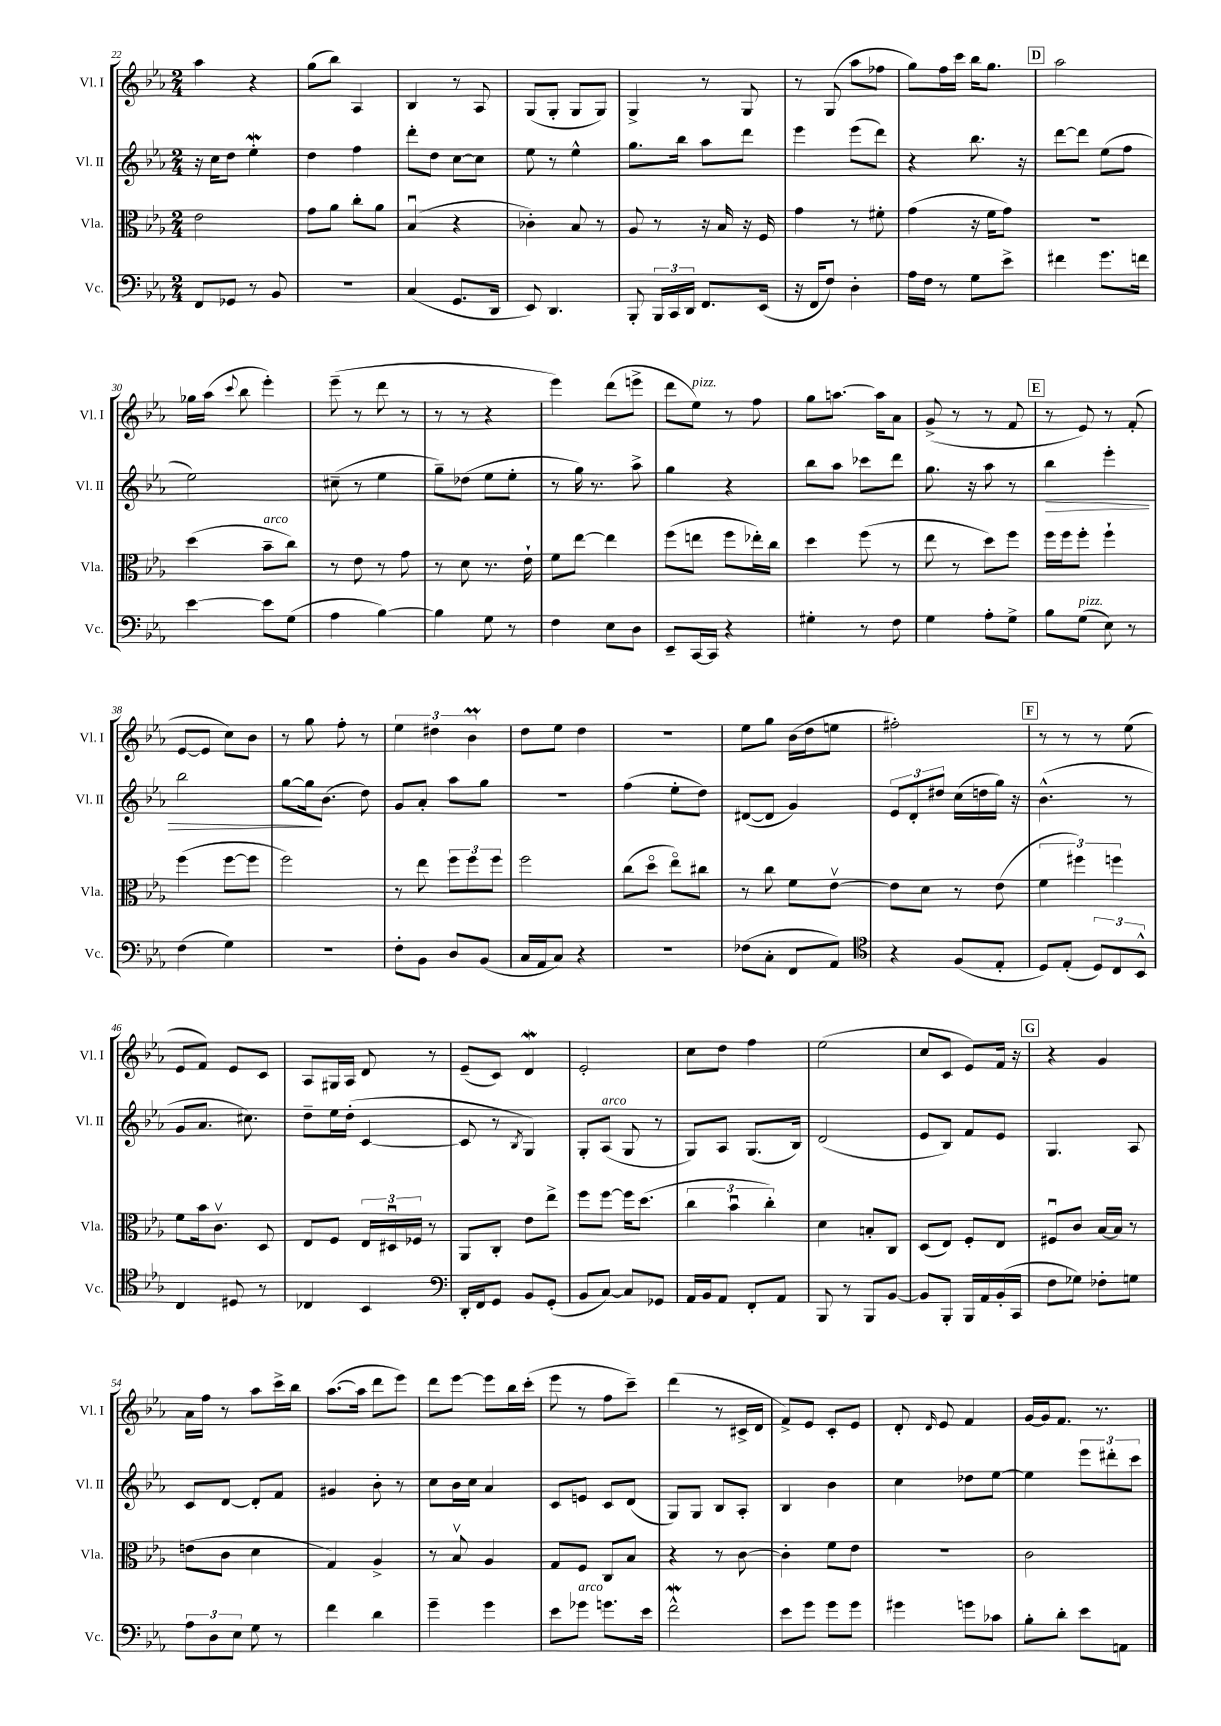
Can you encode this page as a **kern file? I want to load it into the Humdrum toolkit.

**kern	**kern	**kern	**dynam	**kern
*part4	*part3	*part2	*part2	*part1
*staff4	*staff3	*staff2	*staff2	*staff1
*I"Vc.	*I"Vla.	*I"Vl. II	*	*I"Vl. I
*I'Vc.	*I'Vla.	*I'Vl. II	*	*I'Vl. I
*clefF4	*clefC3	*clefG2	*	*clefG2
*k[b-e-a-]	*k[b-e-a-]	*k[b-e-a-]	*	*k[b-e-a-]
*M2/4	*M2/4	*M2/4	*	*M2/4
=22	=22	=22	=22	=22
8FF/L	2e-\	16r	.	4aa-\
.	.	16cc\KL	.	.
8GG-X/J	.	8dd\J	.	.
8r	.	4ee-w'\	.	4r
8BB-/	.	.	.	.
=23	=23	=23	=23	=23
2r	8g\L	4dd\	.	(8gg\L
.	8a-\J	.	.	8bb-\J)
.	8cc'\L	4ff\	.	4A-/
.	8a-\J	.	.	.
=24	=24	=24	=24	=24
(4C/	(4B-u/	8ddd'\L	.	4B-/
.	.	8dd\J	.	.
8.GG/L	4r	[8cc\L	.	8r
.	.	8cc\J]	.	8A-/
16DD/Jk	.	.	.	.
=25	=25	=25	=25	=25
8EE-/)	4c-X'\)	8ee-\	.	(8G/L
4.DD/	.	8r	.	8G'/J
.	8B-/	4ee-^^\	.	8G/L
.	8r	.	.	8G/J)
=26	=26	=26	=26	=26
8BBB-'/	8A-/	8.gg\L	.	4G^/
24BBB-/LL	8r	.	.	.
24CC/	.	.	.	.
.	.	16bb-\Jk	.	.
24DD/JJ	.	.	.	.
8.FF/L	16r	8aa-\L	.	8r
.	16B-/	.	.	.
.	16r	8ddd\J	.	8G/
(16EE-/Jk	16F/	.	.	.
=27	=27	=27	=27	=27
16r	4g\	4eee-\	.	8r
16FF/KL	.	.	.	.
8F/J)	.	.	.	(8G/
4D'\	8r	(8eee-\L	.	8aa-\L
.	8f#X'\	8ddd\J)	.	8ff-X\J
=28	=28	=28	=28	=28
16A-\LL	(4g\	4r	.	8gg\L)
16F\JJ	.	.	.	.
8r	.	.	.	16ff\L
.	.	.	.	16ccc\JJ
8G\L	16r	8.bb-\	.	16bb-\KL
.	16f\KL	.	.	8.gg\J
8e-^\J	8g\J)	.	.	.
.	.	16r	.	.
!!LO:REH:place=s1:t=D
=29	=29	=29	=29	=29
4f#X\	2r	[8ddd\L	.	2aa-\
.	.	8ddd\J]	.	.
8.g\L	.	(8ee-\L	.	.
.	.	8ff\J	.	.
16fn\Jk	.	.	.	.
!!LO:LB:g=z
=30	=30	=30	=30	=30
[4e-\	(4dd\	2ee-\)	.	16gg-X\LL
.	.	.	.	(16aa-\JJ
.	.	.	.	8qqccc/
.	.	.	.	8bb-\
!	!LO:TX:a:i:t=arco	!	!	!
8e-\L]	8b-~\L	.	.	4eee-'\)
(8G\J	8cc\J)	.	.	.
=31	=31	=31	=31	=31
4A-\	8r	(8cc#X~\	.	(8eee-~\
.	8e-\	8r	.	8r
[4B-\)	8r	4ee-\	.	8ddd\
.	8g\	.	.	8r
=32	=32	=32	=32	=32
4B-\]	8r	8gg~\L)	.	8r
.	8d\	(8dd-X\J	.	8r
8G\	8.r	8ee-\L	.	4r
8r	.	8ee-'\J	.	.
.	16e-`\	.	.	.
=33	=33	=33	=33	=33
4F\	8f\L	8r	.	4eee-\)
.	[8ee-\J	16gg\)	.	.
.	.	8.r	.	.
8E-\L	4ee-\]	.	.	(8ddd\L
8D\J	.	8aa-^\	.	8eeen^\J
=34	=34	=34	=34	=34
8EE-~/L	(8ff\L	4gg\	.	8ddd\L
!	!	!	!	!LO:TX:a:i:t=pizz.
[16CC/L	8een\J	.	.	8ee-\J)
16CC/JJ]	.	.	.	.
4r	8ff\L	4r	.	8r
.	16ee-X'\L)	.	.	8ff\
.	16cc\JJ	.	.	.
=35	=35	=35	=35	=35
4G#X'\	4dd\	8bb-\L	.	8gg\L
.	.	8aa-\J	.	[8.aan\J
8r	(8ff\	8ccc-X\L	.	.
.	.	.	.	16aa\KL]
8F\	8r	8ddd\J	.	8a-\J
=36	=36	=36	=36	=36
4G\	8ee-\	8.gg\	.	(8g^/
.	8r	.	.	8r
.	.	16r	.	.
8A-'\L	8dd\L)	8aa-\	.	8r
8G^\J	8ff\J	8r	.	8f/
!!LO:REH:place=s1:t=E
=37	=37	=37	=37	=37
!	!	!	!LO:HP:b	!
8B-\L	16ff\LL	4bb-\	>	8r
.	16ff\J	.	.	.
!LO:TX:a:i:t=pizz.	!	!	!	!
(8G\J	8ff'\J	.	.	8e-/)
8E-\)	4ff`\	4eee-'\	.	8r
8r	.	.	.	(8f'/
!!LO:LB:g=z
=38	=38	=38	=38	=38
(4F\	(4ff\	2bb-\	.	[8e-/L
.	.	.	.	8e-/J]
4G\)	[8ff\L	.	.	8cc\L)
.	8ff\J]	.	.	8b-\J
=39	=39	=39	=39	=39
2r	2ff\)	[8gg\L	.	8r
.	.	16gg\k]	.	8gg\
.	.	(8.b-\J	]	.
.	.	.	.	8ff'\
.	.	8dd\)	.	8r
=40	=40	=40	=40	=40
8F'\L	8r	8g/L	.	6ee-\
8BB-\J	8ee-\	8a-'/J	.	.
.	.	.	.	6dd#X\
8D/L	12ff\L	8aa-\L	.	.
.	12ff\	.	.	6b-M\
(8BB-/J	.	8gg\J	.	.
.	12ff\J	.	.	.
=41	=41	=41	=41	=41
16C/LL	2ff\	2r	.	8dd\L
16AA-/J	.	.	.	.
8C/J)	.	.	.	8ee-\J
4r	.	.	.	4dd\
=42	=42	=42	=42	=42
2r	(8cc\L	(4ff\	.	2r
.	8dd\J	.	.	.
.	8ee-\L)	8ee-'\L	.	.
.	8cc#X\J	8dd\J)	.	.
=43	=43	=43	=43	=43
(8F-X\L	8r	([8d#X/L	.	8ee-\L
8C'\J	8cc\	8d#/J]	.	8gg\J
8FF/L	8f\L	4g/)	.	(16b-\LL
.	.	.	.	16dd\J
8AA-/J)	[8e-v\J	.	.	8een\J
=44	=44	=44	=44	=44
*clefC4	*	*	*	*
4r	8e-\L]	12e-/L	.	2ff#X'\)
.	.	12d'/	.	.
.	8d\J	.	.	.
.	.	12dd#X/J	.	.
(8F/L	8r	(16cc\LL	.	.
.	.	16ddn\	.	.
8E-'/J	(8e-\	16gg\JJ)	.	.
.	.	16r	.	.
!!LO:REH:place=s1:t=F
=45	=45	=45	=45	=45
8D/L)	6f\	(4.b-^^\	.	8r
(8E-'/J	.	.	.	8r
.	6ff#X\)	.	.	.
12D/L)	.	.	.	8r
12C/	6ffn\	.	.	.
.	.	8r	.	(8ee-\
12BB-^^/J	.	.	.	.
!!LO:LB:g=z
=46	=46	=46	=46	=46
4C/	8f\L	8g/L	.	8e-/L
.	16b-\k	8.a-/J	.	8f/J)
.	8.cv\J	.	.	.
8D#X/	.	.	.	8e-/L
.	.	8.cc#X\)	.	.
8r	8D/	.	.	8c/J
=47	=47	=47	=47	=47
4C-X/	8E-/L	8dd~\L	.	8A-/L
.	8F/J	16ee-\L	.	16G#X/L
.	.	(16dd'\JJ	.	16A-/JJ
4BB-/	24E-/LL	[4c/	.	8d/
.	24D#Xu/	.	.	.
.	24F-X/JJ	.	.	.
.	8r	.	.	8r
=48	=48	=48	=48	=48
*clefF4	*	*	*	*
16DD'/LL	8AA-/L	8c/]	.	(8e-~/L
16FF/J	.	.	.	.
8GG/J	8C'/J	8r	.	8c/J)
.	.	8qB-/	.	.
8BB-/L	8e-\L	4G/)	.	4dW/
(8GG'/J	8ee-^\J	.	.	.
=49	=49	=49	=49	=49
8BB-/L	8ff\L	8G'/L	.	2e-'/
!	!	!LO:TX:a:i:t=arco	!	!
[8C/J)	[8ff\J	(8A-/J	.	.
8C/L]	16ff\KL]	8G/	.	.
.	(8.dd\J	.	.	.
8GG-X/J	.	8r	.	.
=50	=50	=50	=50	=50
16AA-/LL	6cc\	8G/L)	.	8cc\L
16BB-/J	.	.	.	.
8AA-/J	.	8A-/J	.	8dd\J
.	6b-u\	.	.	.
8FF'/L	.	(8.G/L	.	4ff\
.	6cc'\)	.	.	.
8AA-/J	.	.	.	.
.	.	16B-/Jk)	.	.
=51	=51	=51	=51	=51
8BBB-/	4d\	(2d/	.	(2ee-\
8r	.	.	.	.
8BBB-/L	8Bn'/L	.	.	.
[8BB-/J	8C/J	.	.	.
=52	=52	=52	=52	=52
8BB-/L]	(8D/L	8e-/L	.	8cc/L
8BBB-'/J	8E-/J)	8B-/J)	.	8c/J
16BBB-/LL	8F'/L	8f/L	.	8e-/L)
16AA-/	.	.	.	.
(16BB-'/	8E-/J	8e-/J	.	16f/Jk
16CC/JJ	.	.	.	16r
!!LO:REH:place=s1:t=G
=53	=53	=53	=53	=53
8F\L	8F#Xu/L	4.G/	.	4r
8G-X\J)	8c/J	.	.	.
8F-X'\L	[16B-/LL	.	.	4g/
.	16B-/JJ]	.	.	.
8Gn\J	8r	8A-/	.	.
!!LO:LB:g=z
=54	=54	=54	=54	=54
12A-\L	(8en\L	8c/L	.	16a-\LL
.	.	.	.	16ff\JJ
12D\	.	.	.	.
.	8c\J	[8d/J	.	8r
12E-\J	.	.	.	.
8G\	4d\	8d'/L]	.	8aa-\L
8r	.	8f/J	.	16ccc^\L
.	.	.	.	16bb-\JJ
=55	=55	=55	=55	=55
4f\	4G/)	4g#X/	.	([8.aa-\L
.	.	.	.	16aa-\Jk]
4d\	4A-^/	8b-'\	.	8ddd\L
.	.	8r	.	8eee-\J)
=56	=56	=56	=56	=56
4g~\	8r	8cc\L	.	8ddd\L
.	8B-v/	16b-\L	.	[8eee-\J
.	.	16cc\JJ	.	.
4g\	4A-/	4a-/	.	8eee-\L]
.	.	.	.	16bb-\L
.	.	.	.	(16ccc'\JJ
=57	=57	=57	=57	=57
8e-\L	8G/L	8c/L	.	8eee-\
!LO:TX:a:i:t=arco	!	!	!	!
8g-X\J	8F/J	8en/J	.	8r
8.gn\L	8C/L	8c/L	.	8ff\L
.	8B-/J	(8d/J	.	8ccc~\J)
16e-\Jk	.	.	.	.
=58	=58	=58	=58	=58
2fW^^\	4r	8G/L)	.	(4ddd\
.	.	8G/J	.	.
.	8r	8B-/L	.	8r
.	[8c\	8A-'/J	.	16c#X^/LL
.	.	.	.	16d/JJ
=59	=59	=59	=59	=59
8e-\L	4c'\]	4B-/	.	8f^/L)
8g\J	.	.	.	8e-/J
8g\L	8f\L	4b-\	.	8c'/L
8g\J	8e-\J	.	.	8e-/J
=60	=60	=60	=60	=60
4g#X\	2r	4cc\	.	8d'/
.	.	.	.	16qqd/
.	.	.	.	8e-/
8gn\L	.	8dd-X\L	.	4f/
8c-X\J	.	[8ee-\J	.	.
=61	=61	=61	=61	=61
8B-'\L	2c\	4ee-\]	.	[16g/LL
.	.	.	.	16g/J]
8d'\J	.	.	.	8.f/J
8e-\L	.	12eee-\L	.	.
.	.	.	.	8.r
.	.	12ddd#X'\	.	.
8AAn\J	.	.	.	.
.	.	12ccc\J	.	.
==	==	==	==	==
*-	*-	*-	*-	*-
